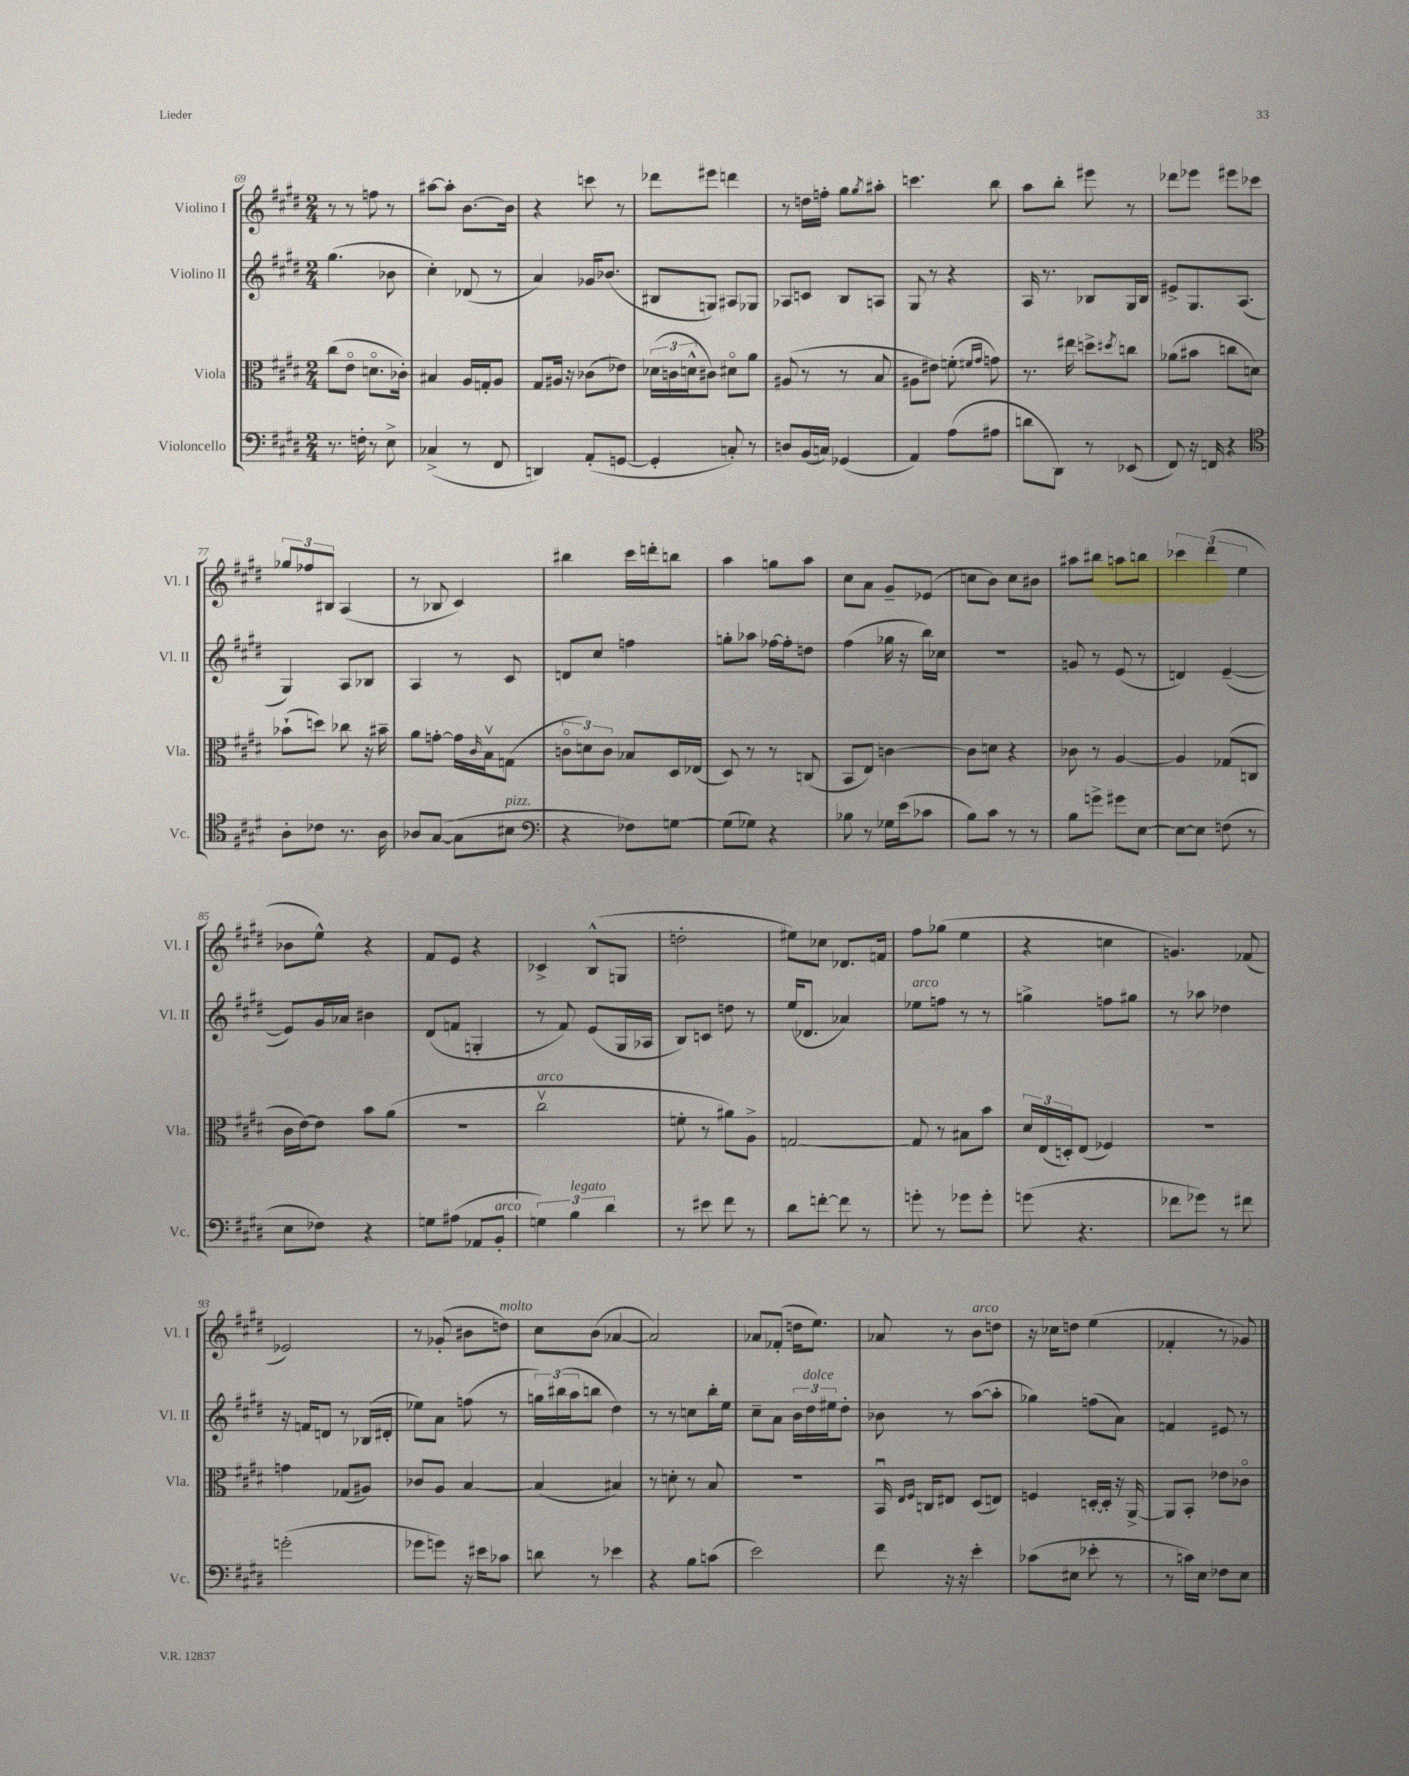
<<
\new StaffGroup <<
\new Staff = "s0" \with { instrumentName = "Violino I" shortInstrumentName = "Vl. I" } {
    \clef treble \key e \major \numericTimeSignature \time 2/4
    r8 r8 f''8 r8 |
    ais''8~ ais''8-. b'8.~ b'16 |
    r4 c'''8 r8 |
    des'''8 eis'''8 d'''4 |
    r8 d''16 f''16-. gis''8 \acciaccatura { gis''8 } ais''8-. |
    c'''4. b''8 |
    a''8 b''8-. eis'''8 r8 |
    des'''8 ees'''8 eis'''8 ces'''8 |
    \tuplet 3/2 { ges''8 fes''8 bis8 } a4( |
    r8 bes8 cis'4) |
    bis''4 cis'''16 d'''16-. b''8 |
    a''4 g''8 a''8 |
    cis''8 a'8 gis'8-- ees'8( |
    c''8 b'8) c''8 bis'8 |
    ais''8 bis''8 a''8 b''8 |
    \tuplet 3/2 { ces'''4 dis'''4( e''4 } |
    bes'8 e''8-^) r4 |
    fis'8 e'8 r4 |
    ces'4-> b8-^( g8 |
    d''2-. |
    eis''8) ces''8 des'8. f'16 |
    fis''8 ges''8( e''4 |
    r4 c''4 |
    g'4.) fes'8( |
    ees'2) |
    r8 ges'8-.( bis'8 d''8^\markup { \italic "molto" }) |
    cis''8 b'8( aes'4~ |
    aes'2) |
    aes'8 fes'8-.( d''16 e''8.) |
    aes'8 r8 b'8^\markup { \italic "arco" } d''8 |
    r16 ces''16 d''8 e''4( |
    fes'4-. r8 ges'8) \bar "|." |
}
\new Staff = "s1" \with { instrumentName = "Violino II" shortInstrumentName = "Vl. II" } {
    \clef treble \key e \major \numericTimeSignature \time 2/4
    gis''4.( bes'8 |
    cis''4-.) des'8( r8 |
    a'4) ges'16 bes'8.( |
    bis8 g8) ais8 ges8 |
    aes8 c'8 b8 a8 |
    gis8 r8 r4 |
    a16 r8. bes8 gis16 bes16 |
    eis'8-> gis8. a8.( |
    gis4) a8 bes8 |
    a4 r8 cis'8 |
    d'8 cis''8 f''4 |
    g''8-. aes''8 fes''16~ fes''16-. d''8 |
    fis''4( ges''16 r16 b''16) ces''16 |
    R2 |
    g'8 r8 e'8( r8 |
    d'4) e'4~--( |
    e'8) gis'16 aes'16 bis'4 |
    dis'8( f'8 g4-. |
    r8 fis'8) e'8( gis16 aes16 |
    b8) c'8 d''8 r8 |
    e''16( des'8. aes'4) |
    ees''8^\markup { \italic "arco" } f''8 r8 r8 |
    g''4-> f''8 gis''8 |
    r8 aes''8 des''4 |
    r16 f'16 d'8 r8 bes16( dis'16-. |
    ees''8) a'8 f''8( r8 |
    \tuplet 3/2 { g''16) bis''16( a''16 } b''8 dis''4) |
    r8 r8 c''8 b''16-. e''16 |
    cis''8-- a'8 \tuplet 3/2 { b'16 dis''16^\markup { \italic "dolce" } eis''16 } dis''8-. |
    bes'8 r8 a''8~( a''8-. |
    ges''4) f''8( a'8) |
    f'4 eis'8 r8 \bar "|." |
}
\new Staff = "s2" \with { instrumentName = "Viola" shortInstrumentName = "Vla." } {
    \clef alto \key e \major \numericTimeSignature \time 2/4
    cis''8( e'8\flageolet d'8.\flageolet ces'16-.) |
    bis4 a16 g16-. a8 |
    gis8 ais16 r16 ces'8( ees'8) |
    \tuplet 3/2 { des'16( c'16 d'16-^ } cis'8) dis'8\flageolet a'8 |
    ais8( r8 r8 b8 |
    ais8 eis'8) f'8-.( \grace { fis'16 gis'16 } g'8) |
    r8. eis''16 d''8-> \acciaccatura { dis''8 } c''8 |
    aes'8( bis'8 c''8 d'8) |
    bes'8-!( d''8) ces''8 r16 bis'16-- |
    a'8 g'8~-. g'16 \grace { cis'16 } b16\upbow g8( |
    \tuplet 3/2 { c'8\flageolet d'8) c'8 } bes8 dis16 ees16( |
    dis8) r8 r8 c8( |
    b,8 e8) c'4~ |
    c'8 d'8 r4 |
    ces'8 r8 a4~ |
    a4 ges8( c8 |
    cis'16 e'16~) e'8 b'8 a'8( |
    r2 |
    cis''2\upbow^\markup { \italic "arco" } |
    f'8-. r8 ais'8) a8-> |
    g2~ |
    g8 r8 bis8 b'8 |
    \tuplet 3/2 { dis'16 e16( d16-.) } e8( fes4) |
    r2 |
    g'4 ges8( ais8) |
    ces'8 a8 b4~ |
    b4( bis4) |
    r8 d'8-. r8 b8 |
    R2 |
    b,16\downbow \grace { e16 fis16 } c16 eis8 dis8( e8) |
    f4 d16~-. d16-. r16 a,16~-> |
    a,8 b,8-. ees'8 ces'8\flageolet \bar "|." |
}
\new Staff = "s3" \with { instrumentName = "Violoncello" shortInstrumentName = "Vc." } {
    \clef bass \key e \major \numericTimeSignature \time 2/4
    r8. f16-. r8 e8-> |
    ces4->( r8 fis,8 |
    d,4) a,8-.( g,8~ |
    g,4-. c8-.) r8 |
    d8 b,16( c16) ges,4( |
    a,4) a8( ais8 |
    d'8 dis,8) r8 ees,8( |
    fis,8) r16 f,16 r4 |
    \clef tenor a8-. ces'8 r8. a16 |
    aes8 gis8~( gis8 bis8^\markup { \italic "pizz." } |
    \clef bass r4 fes8) g8~ |
    g8( ges8) r4 |
    bes8 r8 ges16 e'16( ces'8 |
    b8) cis'8 r8 r8 |
    b8 g'8-> gis'8 e8~ |
    e8~ e8 f8( r8 |
    e8 fes8) r4 |
    g8 ais8( aes,8 b,8-.^\markup { \italic "arco" } |
    \tuplet 3/2 { g4) b4^\markup { \italic "legato" } dis'4 } |
    r8 eis'8 fis'8 r8 |
    dis'8 f'8~-. f'8 r8 |
    g'8-. r8 ges'8 ges'8-. |
    g'8( r4. |
    fes'8 ges'8) r8 fis'8 |
    g'2-.( |
    ges'8 g'8) r16 eis'16 ces'8 |
    d'8 r8 ees'4 |
    r4 b8 c'8( |
    e'2) |
    fis'8 r16 r16 e'4-. |
    ces'8( eis8 ees'8-. r8 |
    r8 c'16) e16 fes8 e8 \bar "|." |
}
>>
>>
\layout { \context { \Score currentBarNumber = #69 } }
